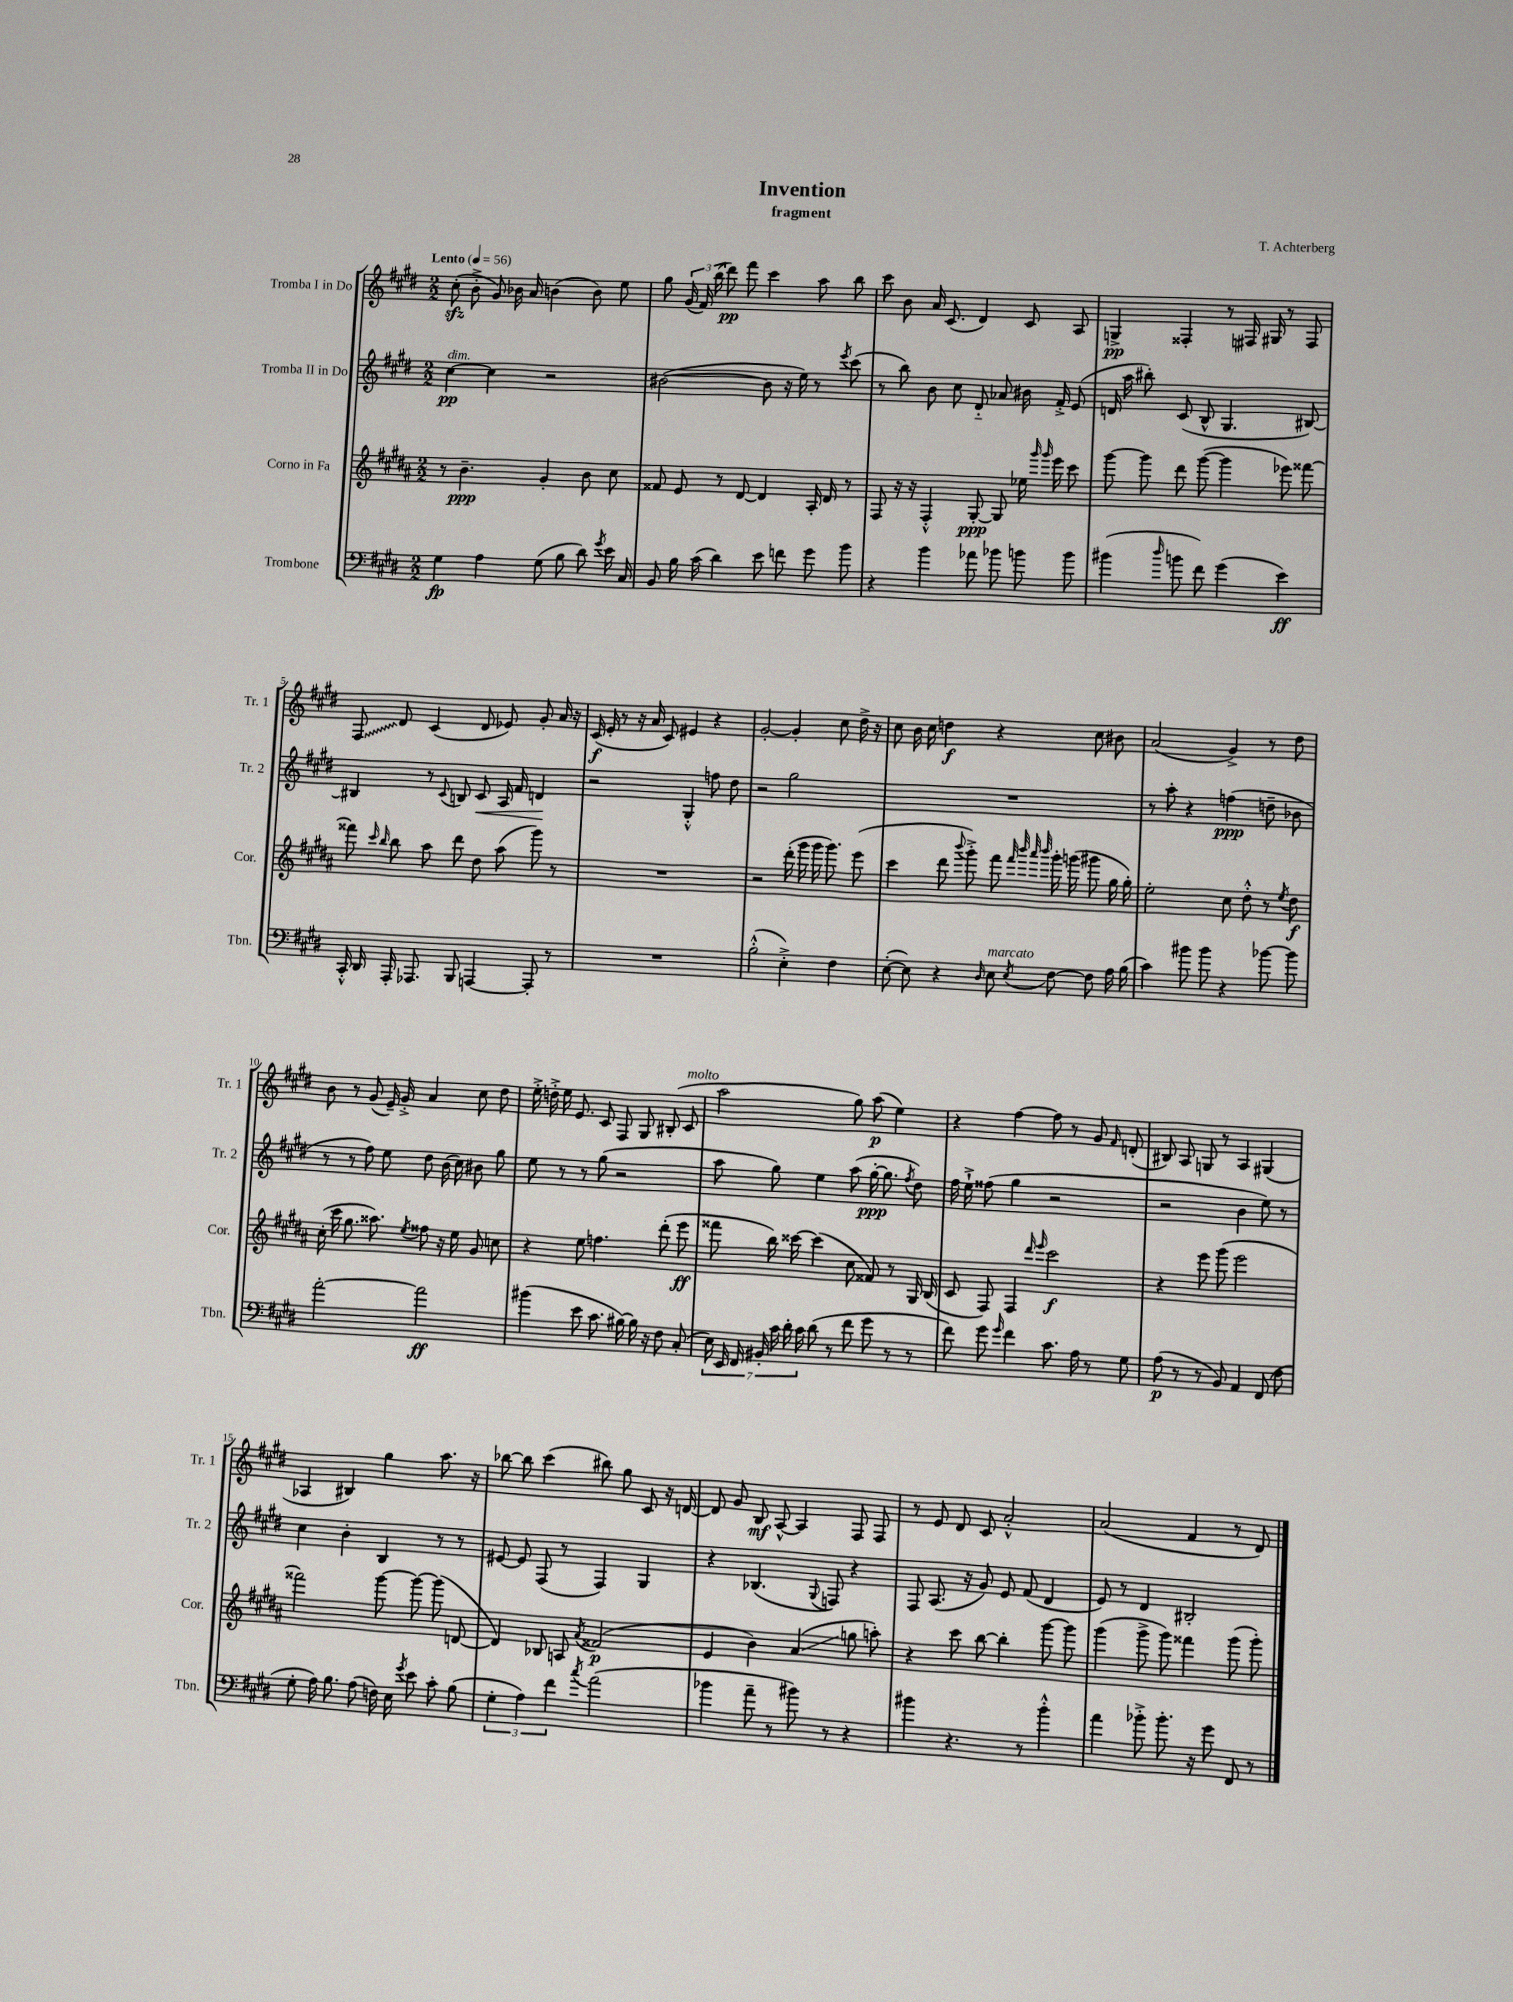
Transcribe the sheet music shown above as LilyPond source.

\header { title = "Invention" composer = "T. Achterberg" subtitle = "fragment" }
<<
\new StaffGroup <<
\new Staff = "s0" \with { instrumentName = "Tromba I in Do" shortInstrumentName = "Tr. 1" } {
    \clef treble \key e \major \numericTimeSignature \time 2/2 \tempo "Lento" 4 = 56
    \autoBeamOff cis''8-.\sfz( b'8-.-> gis'8) bes'16 a'16 b'4( b'8) e''8 |
    gis''8 \tuplet 3/2 { gis'16( fis'16) b''16( } dis'''8\pp) fis'''8 cis'''4 a''8 b''8 |
    cis'''8 b'8 a'16 cis'8.( dis'4) cis'8 a8 |
    g4->\pp fisis4-. r8 fis16 gis16 r8 fis8 |
    \once \override Glissando.style = #'zigzag fis8\glissando dis'8 cis'4( dis'8 ees'8) gis'8-. a'16 r16 |
    cis'16\f( e'16-. r8 r16 a'16 cis'8) eis'4 r4 |
    gis'2~-. gis'4-. cis''8 dis''16-> r16 |
    cis''8 b'16 cis''16 d''4\f r4 cis''8 bis'8 |
    a'2( gis'4->) r8 dis''8 |
    b'8 r8 gis'8( e'16--) gis'16-.-> a'4 cis''8 dis''8 |
    e''16-.-> d''16-.-> e''16 e'8. cis'8 fis8 gis8 bis8-.( cis'8^\markup { \italic "molto" } |
    a''2 gis''8) a''8\p( e''4) |
    r4 fis''4~ fis''8 r8 gis'8 \grace { fis'16 } d'8-.( |
    bis8) a8 g8 r8 a4 gis4( |
    aes4 bis4) gis''4 a''8. r16 |
    bes''8~ bes''8 cis'''4( bis''8) gis''8 cis'8 r16 d'16~ |
    d'8 gis'8 b8\mf a8~-^ a4 fis8 fis8 |
    r8 e'8 dis'8 cis'8 a'2-.-^ |
    a'2( fis'4 r8 dis'8) \bar "|." |
}
\new Staff = "s1" \with { instrumentName = "Tromba II in Do" shortInstrumentName = "Tr. 2" } {
    \clef treble \key e \major \numericTimeSignature \time 2/2
    \autoBeamOff cis''4~\pp^\markup { \italic "dim." } cis''4 r2 |
    bis'2~( bis'8 r16 e''16) r8 \acciaccatura { e'''8 } cis'''8( |
    r8 b''8) b'8 cis''8 dis'8-_ aes'8 bis'16 fis'16-.-> e'8( |
    d'16 a''16 bis''8-.) cis'8( b8-^ gis4. bis8~) |
    bis4 r8 \appoggiatura { cis'8 } b8 cis'8\< a16 fis'16 d'4\! |
    r2 gis4-.-^ f''8 dis''8 |
    r2 gis''2 |
    R1 |
    r8 a''8-. r4 f''4\ppp( d''8-- bes'8 |
    r8 r8 fis''8) e''8 dis''8 b'16( cis''16) bis'8 gis''8 |
    e''8 r8 r8 gis''8( r2 |
    a''8 gis''8) e''4 a''8( gis''16~-.\ppp gis''8. \acciaccatura { fis''8 } dis''8) |
    fis''16 e''16-!-> fisis''8( gis''4 r2 |
    r2 b'4 e''8) r8 |
    cis''4 b'4-. b4 r8 r8 |
    eis'8~ eis'8 fis8( r8 fis4) gis4 |
    r4 bes4.( \appoggiatura { gis8 } f8) r4 |
    fis8 a8.( r16 gis'8) e'8 fis'8( dis'4 |
    e'8) r8 dis'4 bis2-. \bar "|." |
}
\new Staff = "s2" \with { instrumentName = "Corno in Fa" shortInstrumentName = "Cor." } {
    \clef treble \key b \major \numericTimeSignature \time 2/2
    \autoBeamOff r8 b'4.--\ppp gis'4-. b'8 cis''8 |
    fisis'8 e'8 r8 dis'8~ dis'4 ais16-. dis'16 r8 |
    fis8 r16 r16 fis4-.-^ gis8~-.\ppp gis8 ees''16 \grace { gis'''16 gis'''16 } e'''16 cis'''8 |
    gis'''8~ gis'''8 dis'''8 gis'''8~( gis'''4 ees'''8) fisis'''8~ |
    fisis'''8 \grace { cis'''16 b''16 } b''8 ais''8 dis'''8 dis''8 ais''8( gis'''8) r8 |
    R1 |
    r2 dis'''16-.( gis'''16 gis'''16 gis'''8.) e'''8( |
    cis'''4 dis'''8 \appoggiatura { b'''8 } gis'''8-.->) fis'''8 \grace { fis'''32 b'''32 ais'''32 b'''32 } gis'''16-. g'''16( gis'''8 gis''16 gis''16-.) |
    e''2-. cis''8 dis''8-.-^ r8 \acciaccatura { e''8 } dis''8\f |
    cis''16-.( cis'''16 gis''8. aisis''8.) \acciaccatura { e''8 } fisis''8 r16 e''16 gis'8 c''8 |
    r4 e''8 f''4. dis'''8-.( e'''8\ff |
    fisis'''8 b''16) cisis'''16~ cisis'''4( cis''8 fisis'8) r8 gis16 b16( |
    cis'8 fis8) fis4 \grace { dis'''16 e'''16 } cis'''2\f |
    r4 e'''8 gis'''8( e'''2 |
    fisis'''2) gis'''8~ gis'''8~ gis'''8( d'8~ |
    d'4) bes8 a8 \acciaccatura { ais'8 } fisis'2\p( |
    e'4 b'4) ais'4\glissando( g''8 a''8-.) |
    r4 cis'''8 b''8~ b''4-. gis'''8~ gis'''8 |
    gis'''4( gis'''8-> gis'''8) fisis'''4 gis'''8( gis'''8-.) \bar "|." |
}
\new Staff = "s3" \with { instrumentName = "Trombone" shortInstrumentName = "Tbn." } {
    \clef bass \key e \major \numericTimeSignature \time 2/2
    \autoBeamOff gis4\fp a4 gis8( b8 dis'8) \acciaccatura { gis'8 } e'16 cis16 |
    b,8 b16 cis'16( dis'4) e'8 f'8 gis'8 b'8 |
    r4 b'4 aes'8 bes'8 b'8 b'8 |
    bis'4( \grace { dis''16 } b'8 fis'8) gis'4( e'4\ff) |
    cis,16-.-^ dis,16 a,,16-. aes,,8. b,,8 a,,4~ a,,8-. r8 |
    R1 |
    b2-.-^( e4-.->) fis4 |
    e8~-.( e8) r4 \grace { dis16 } e8^\markup { \italic "marcato" } \acciaccatura { e8 } fis8~ fis8 a16 b16( |
    cis'4) bis'8 bis'8 r4 bes'8~ bes'8 |
    a'2~-. a'2\ff |
    bis'4( e'8 cis'8. bis16~) bis16 r16 fis8 cis8-.( |
    \tuplet 7/4 { e16) e,16 fis,16 bis,16-. cis'16 dis'16-. cis'16 } dis'8( r8 fis'8 gis'8 r8 r8 |
    fis'8) gis'8 \grace { gis'16 } fis'4 cis'8. a16 r8 gis8 |
    a8\p( r8 r8 b,8) a,4 fis,8( fis8 |
    gis8-. a16) b8. a8( f16) e16 \acciaccatura { gis'8 } e'8 cis'8-. b8( |
    \tuplet 3/2 { gis4-. a4) fis'4 } \acciaccatura { cis''8 } a'2( |
    bes'4 a'8-- r8 bis'8) r8 r4 |
    bis'4 r4. r8 bis'4-.-^ |
    a'4 bes'8-.-> bes'8.-. r16 gis'8 fis,8 r8 \bar "|." |
}
>>
>>
